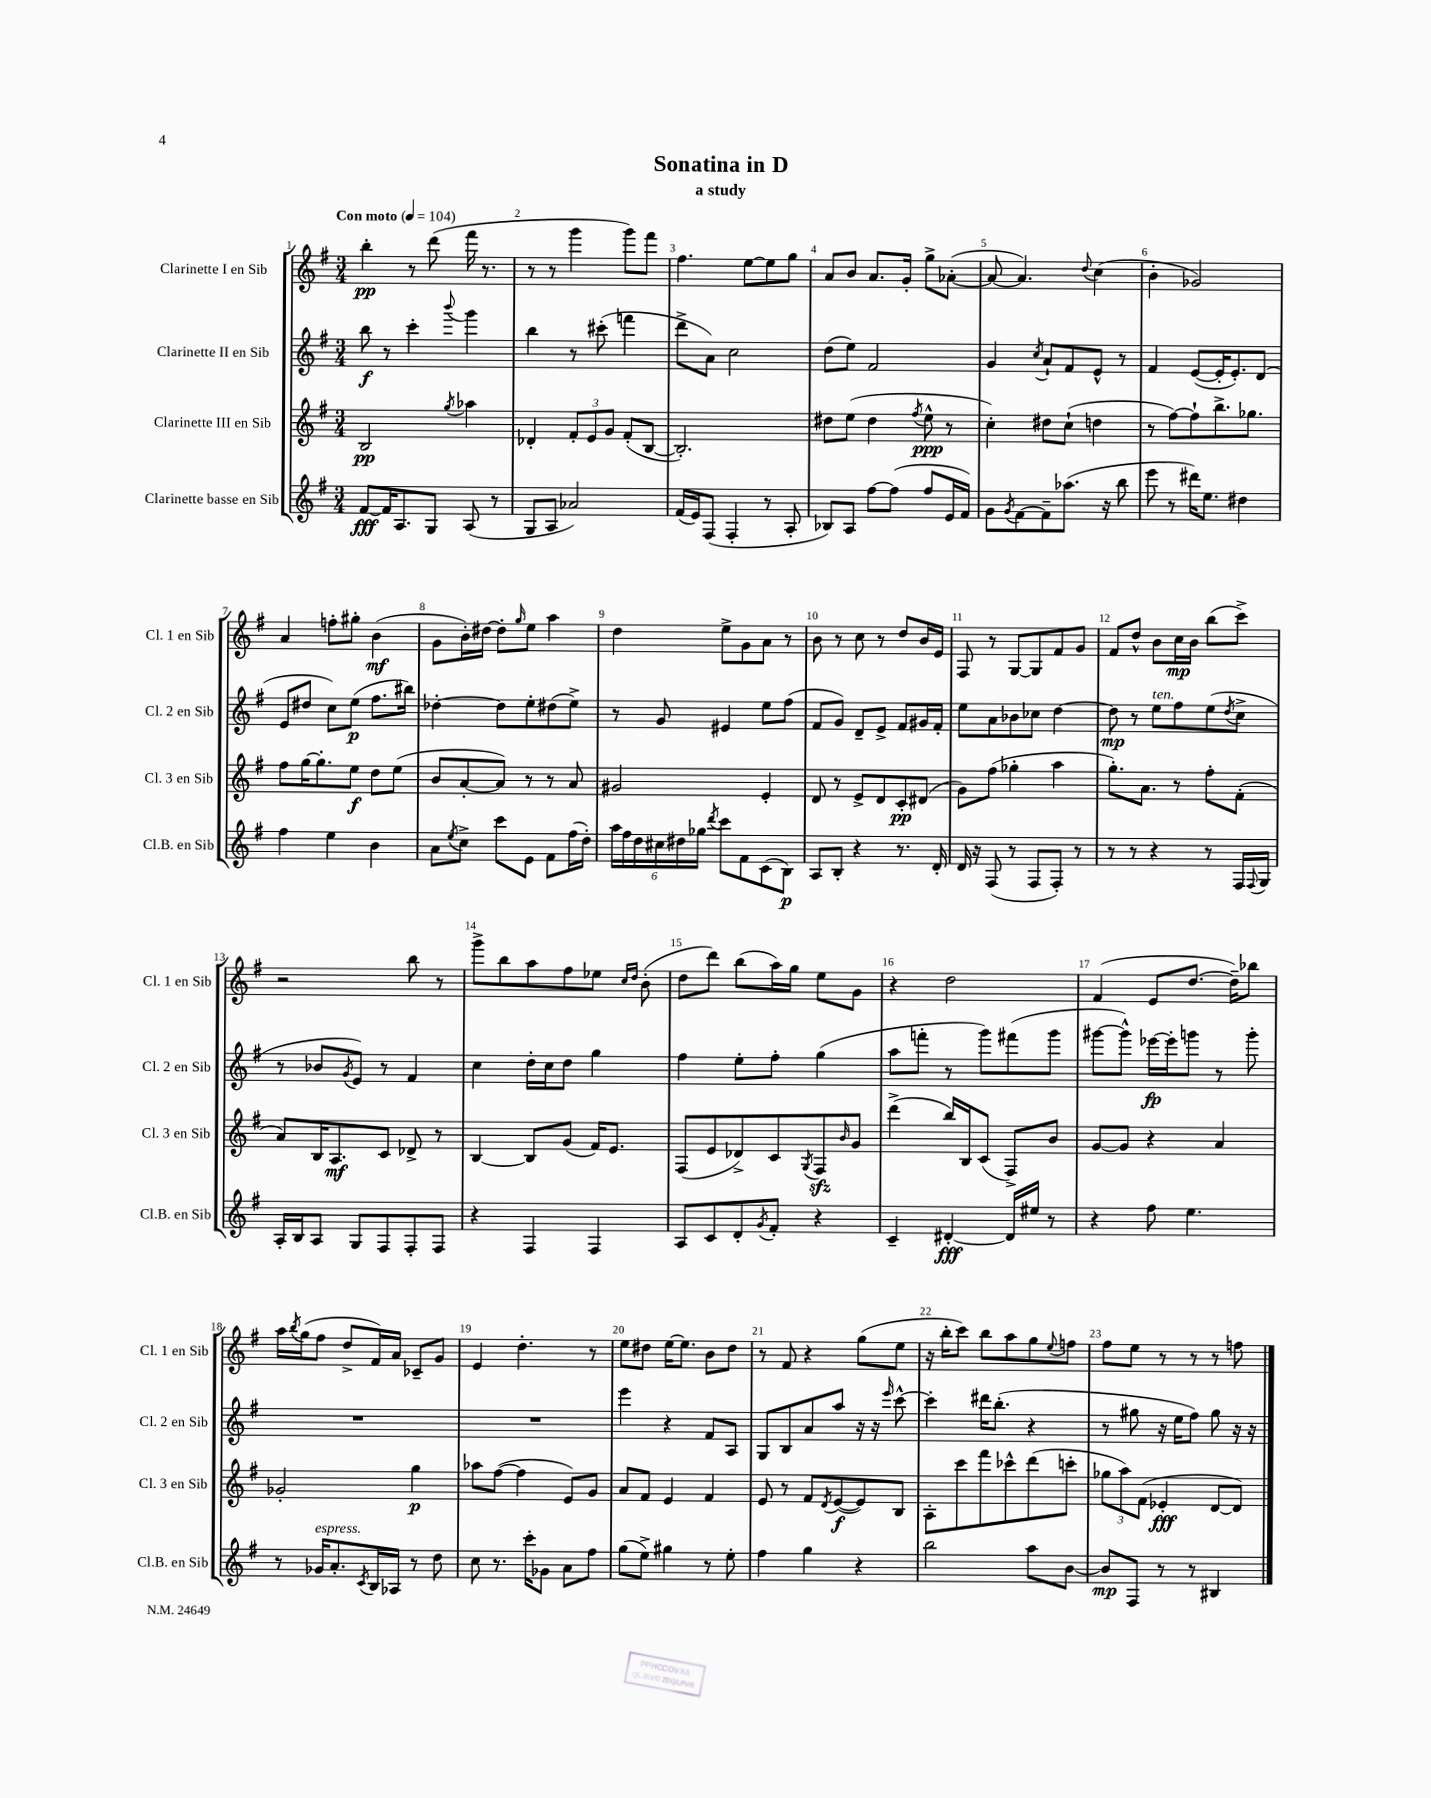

**kern	**kern	**kern	**kern
*staff4	*staff3	*staff2	*staff1
*clefG2	*clefG2	*clefG2	*clefG2
*k[f#]	*k[f#]	*k[f#]	*k[f#]
*M3/4	*M3/4	*M3/4	*M3/4
*MM104	*MM104	*MM104	*MM104
[8f#	2B	8bb	4bb'
16f#]	.	8r	.
8.A	.	.	.
.	.	4ccc'	8r
8G	.	.	(8ddd
.	8qgg	8qqbbb	.
(8A	4aa-	4ggg	16fff#
.	.	.	8.r
8r	.	.	.
=	=	=	=
8G	4d-'	4bb	8r
8A	.	.	8r
2a-)	12f#'	8r	4ggg
.	12e	.	.
.	.	(8ccc#'	.
.	12g	.	.
.	(8f#'	4fff	8ggg)
.	[8B	.	8fff#
=	=	=	=
(16f#	2.B'])	8ddd^	4.ff#
16e)	.	.	.
(8F#	.	8a)	.
4F#'	.	2cc	.
.	.	.	[8ee
8r	.	.	8ee]
8A'	.	.	8gg
=	=	=	=
8B-)	8dd#	(8dd	8a
8A	(8ee	8ee)	8b
[8ff#	4dd#	2f#	8.a
(8ff#]	.	.	.
.	.	.	16g'
.	8qff#	.	.
8ff#	8ee^^	.	8gg^
16e	8r	.	([8a-'
16f#)	.	.	.
=	=	=	=
8g	4cc')	4g	8a-_
8qg	.	.	.
[8f#	.	.	4.a-])
.	.	8qcc	.
8f#~]	8dd#	8a`	.
(8.aa-	(8cc`	8f#	.
.	.	.	8qqdd
.	4dd	8e^^	(4cc
16r	.	.	.
8bb	.	8r	.
=	=	=	=
8eee	8r	4f#	4b'
8r	[8ff#)	.	.
16ddd#)	8ff#`]	([8e	2g-)
8.ee	.	.	.
.	8.bb^	16e']	.
.	.	8.e')	.
4dd#	.	.	.
.	8.gg-	.	.
.	.	(8d	.
=	=	=	=
4ff#	8ff#	8e	4a
.	[16gg	8dd#	.
.	8.gg']	.	.
4ee	.	8cc)	8ff'
.	8ee	(8ee	8gg#'
4b	8dd	8.ff#	(4b
.	(8ee	.	.
.	.	16bb#)	.
=	=	=	=
8a	8b	[4dd-'	8g
8qee	.	.	.
8cc^	[8a'	.	16b')
.	.	.	[16dd#
8ccc	8a])	8dd-]	8dd#']
.	.	.	16qqgg
8e	8r	8ee'	8ee
8f#	8r	(8dd#	4aa
(16ff#	8a	8ee^)	.
16dd')	.	.	.
=	=	=	=
24aa	2g#	8r	4dd
24ff#	.	.	.
24dd	.	.	.
24cc#	.	8g	.
24dd#	.	.	.
24gg-	.	.	.
8qddd	.	.	.
8ccc	.	4e#	8ee^
8f#	.	.	8g
(8c	4e'	8ee	8a
8B)	.	(8ff#	8r
=	=	=	=
8A	8d	8f#	8b
8B'	8r	8g)	8r
4r	8e^	8d~	8cc
.	8d	8e^	8r
8.r	8c'	8f#	8dd
.	(8d#	16g#	16b
16d'	.	16f#'	16e
=	=	=	=
16d	8g)	8ee	8F#
16r	.	.	.
(8F#	(8ff#	8a	8r
8r	4gg-'	8b-	[8G
8F#	.	8cc-	8G]
8F#')	4aa	[4dd	8f#
8r	.	.	8g
=	=	=	=
8r	8.gg')	8dd]	8f#
8r	.	8r	8dd^^
.	8.a	.	.
4r	.	8ee	8b
.	8r	8ff#	16cc
.	.	.	16b
8r	8ff#'	(8ee	(8bb
.	.	8qdd	.
16F#	(8f#'	8cc^	8ccc^)
8qqF#	.	.	.
16G	.	.	.
=	=	=	=
16A'	8a)	8r	2r
16B	.	.	.
8A	16B	8b-	.
.	8.A	.	.
.	.	8qg	.
8G	.	8e)	.
8F#	8c	8r	.
8F#'	8d-^	4f#	8bb
8F#	8r	.	8r
=	=	=	=
4r	[4B	4cc	8ggg^
.	.	.	8bb
4F#	8B]	16dd'	8aa
.	.	16cc	.
.	(8g	8dd	8ff#
4F#	16f#)	4gg	8ee-
.	8.e	.	.
.	.	.	16qqcc
.	.	.	16qqdd
.	.	.	(8b'
=	=	=	=
8A	(8F#	4ff#	8dd
8c	8e	.	8ddd)
8d'	8d-^)	8ee'	(8bb
8qg	.	.	.
8f#'	8c	8ff#'	16aa)
.	.	.	16gg
.	8qG	.	.
4r	8F#	(4gg	8ee
.	16qqb	.	.
.	8g	.	8g
=	=	=	=
4c~	(4ddd^	8aa	4r
.	.	8fff'	.
[4d#'	16bb)	8r	2dd
.	16B	.	.
.	(8c	8ggg)	.
16d#]	8F#^)	(8fff#	.
16ee#	.	.	.
8r	8b	8ggg	.
=	=	=	=
4r	[8g	[8ggg#	(4f#
.	8g]	8ggg#^^])	.
8ff#	4r	[16eee-	8e
.	.	16eee-']	.
4.ee	.	8ggg	[8.dd
.	4a	8r	.
.	.	.	16dd~])
.	.	8ggg'	8bb-
=	=	=	=
8r	2g-'	2.r	16aa
.	.	.	8qbb
.	.	.	(16gg
16g-	.	.	8ff#
8.a'	.	.	.
.	.	.	8dd^
8qc	.	.	.
16B	.	.	16f#)
16A-	.	.	16a
8r	4gg	.	8c-~
8dd	.	.	8g
=	=	=	=
8cc	8aa-	2.r	4e
8.r	([8ff#	.	.
.	4ff#]	.	4.dd'
16ccc'	.	.	.
8g-	.	.	.
8a	8e)	.	.
8ff#	8g	.	8r
=	=	=	=
(8gg	8a	4eee	8ee
8ee^)	8f#	.	8dd#
4gg#	4e	4r	[16ee
.	.	.	8.ee]
8r	4f#	8f#	8b
8ee'	.	8A	8dd#
=	=	=	=
4ff#	8e	8G	8r
.	8r	8B	8f#
4gg	8f#	8a	4r
.	8qd	.	.
.	([8e	8aa	.
4r	8e])	16r	(8gg
.	.	16r	.
.	.	16qqeee	.
.	8B	[8ccc^^	8ee
=	=	=	=
2bb	8A'	4ccc']	16r
.	.	.	16bb'
.	8ccc	.	8ccc)
.	8fff#	16ddd#	8bb
.	.	(8.bb'	.
.	8ccc-^^	.	8aa
8aa	(8ddd	4r	8gg
.	.	.	8qqee
[8b	8ccc'	.	8ff
=	=	=	=
8b]	12gg-	8r	8ff#
.	12aa)	.	.
8F#	.	8gg#	8ee
.	(12f#	.	.
8r	4e-'	16r	8r
.	.	16ee	.
8r	.	8ff#)	8r
4B#	[8d	8gg#	8r
.	8d])	16r	8ff
.	.	16r	.
==	==	==	==
*-	*-	*-	*-
